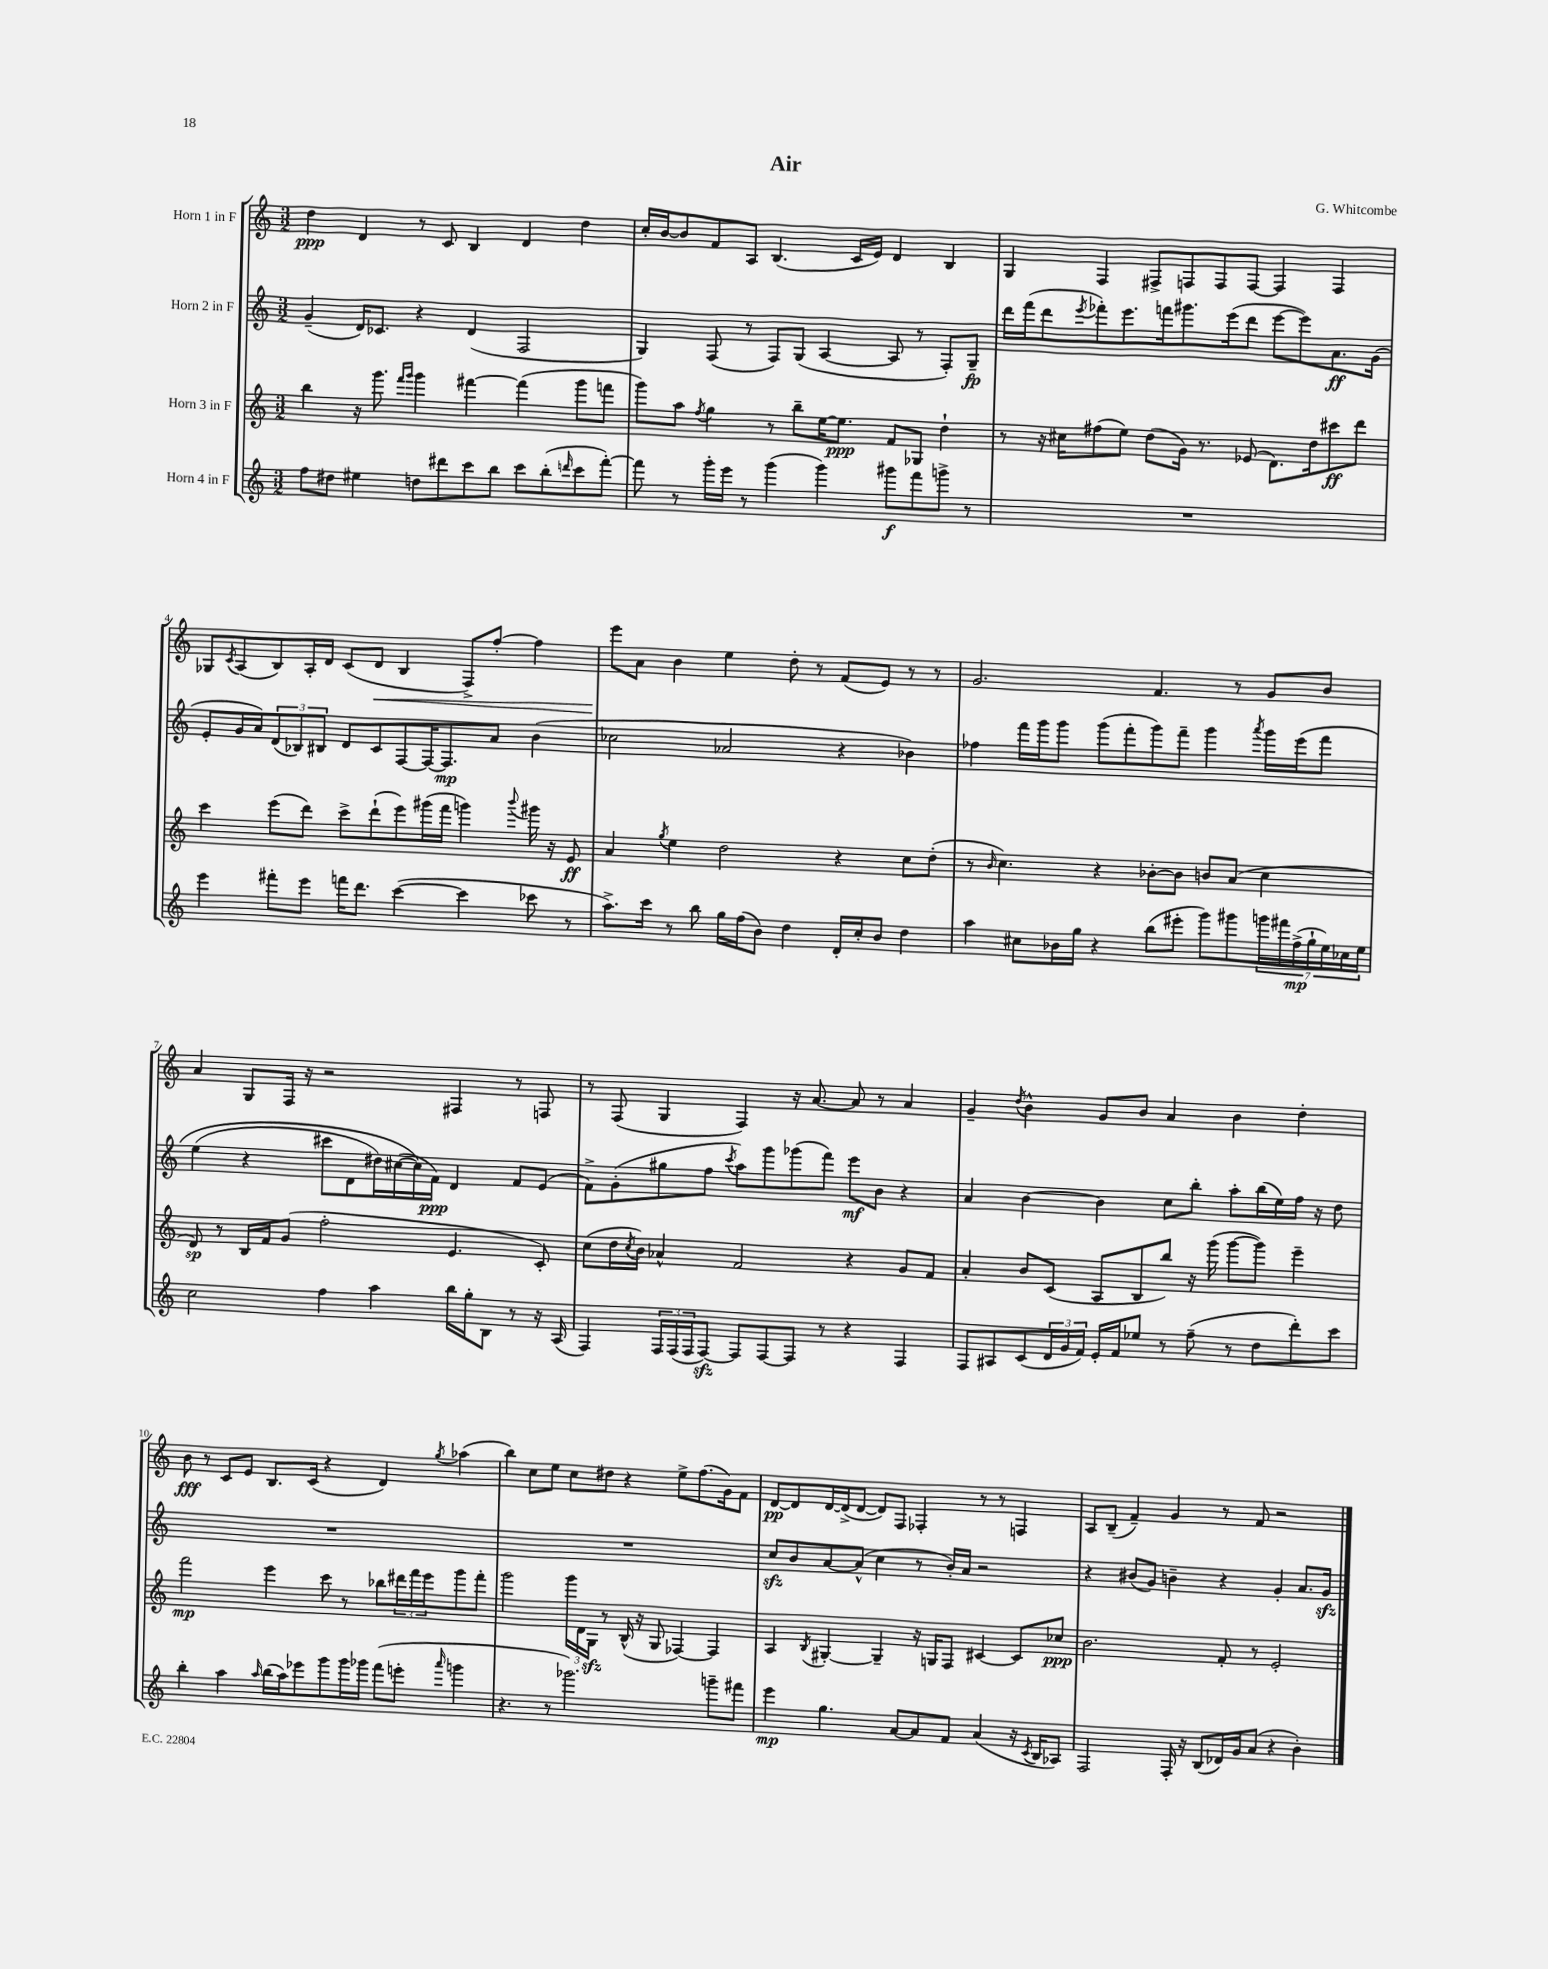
\header { title = "Air" composer = "G. Whitcombe" }
<<
\new StaffGroup <<
\new Staff = "s0" \with { instrumentName = "Horn 1 in F" } {
    \clef treble \key c \major \numericTimeSignature \time 3/2
    d''4\ppp d'4 r8 c'8 b4 d'4 d''4 |
    c''16-. b'16~ b'8 f'8 a8 b4.( c'16 e'16) d'4 b4 |
    g4 f4 fis8-> f8 f8 f8~ f4 f4 |
    ges8 \acciaccatura { c'8 } a8( b8) a16-. d'16 c'8( d'8\< b4 f8->) f''8~-. f''4 |
    e'''8\! a'8 b'4 e''4 d''8-. r8 f'8( e'8) r8 r8 |
    g'2. f'4. r8 g'8 b'8 |
    a'4 g8 f16 r16 r2 fis4 r8 f8 |
    r8 f8( g4 f4) r16 a'8.~ a'8 r8 a'4 |
    g'4-- \acciaccatura { d''8 } b'4-^ g'8 b'8 a'4 b'4 d''4-. |
    b'8\fff r8 c'8 e'8 b8. c'16( r4 d'4) \acciaccatura { g''8 } aes''4( |
    b''4) c''8 e''8 c''8 dis''8 r4 e''8-> f''8.( g'16) f'8 |
    d'8~\pp d'8 d'16~ d'16->( d'8~ d'8) f8 fes4-. r8 r8 f4 |
    a8 b8--( f'4--) g'4 r8 f'8 r2 \bar "|." |
}
\new Staff = "s1" \with { instrumentName = "Horn 2 in F" } {
    \clef treble \key c \major \numericTimeSignature \time 3/2
    g'4--( d'16) ces'8. r4 d'4( f2 |
    g4) f8( r8 f8) g8( a4~ a8 r8 f8-.) g8--\fp |
    d'''16 f'''16( d'''8 \acciaccatura { e'''8 } fes'''8-.) e'''8. f'''16 gis'''8. e'''16( d'''8 e'''8~ e'''8) a'8.\ff g'16( |
    e'8-. g'16 a'16) \tuplet 3/2 { d'8( bes8) bis8 } d'8 c'8 f8~ f16~ f8.\mp a'8 b'4( |
    ces''2 aes'2 r4 bes'4) |
    fes''4 f'''16 g'''16 g'''8 g'''8( f'''8-. g'''8) f'''8-- g'''4 \acciaccatura { a'''8 } g'''16 e'''16\( f'''8 |
    e''4( r4 cis'''8 d'8 dis''16) cis''16~( cis''16\) f'16\ppp) d'4 f'8 e'8( |
    f'8->) g'8-.( gis''8 f''8 \acciaccatura { c'''8 } a''8) g'''8 ges'''8( f'''8) e'''8\mf b'8 r4 |
    a'4 b'4~ b'4 c''8 b''8-. a''8-. b''16( e''16) f''16 r16 d''8 |
    R1. |
    R1. |
    c''8\sfz b'8 a'8~ a'8-^( c''4 r8 b'16-.) a'16 r2 |
    r4 bis'8( g'8) b'4-- r4 g'4-. a'8. g'16\sfz \bar "|." |
}
\new Staff = "s2" \with { instrumentName = "Horn 3 in F" } {
    \clef treble \key c \major \numericTimeSignature \time 3/2
    b''4 r16 g'''8. \grace { f'''16 g'''16 } g'''4 fis'''4~ fis'''4( g'''8 f'''8 |
    g'''8) a''8 \acciaccatura { f''8 } g''4 r8 b''8-- e''16~ e''8.\ppp f'8 ges8 d''4-! |
    r8 r16 cis''16 fis''8( e''8) d''8( g'16) r8. ees'8( d'8.) d''16 cis'''8\ff d'''8 |
    c'''4 e'''8( d'''8) c'''8-> d'''8-!( e'''8) gis'''16( f'''16 g'''4) \appoggiatura { b'''8 } gis'''16 r16 e'8\ff |
    a'4 \acciaccatura { g''8 } e''4 d''2 r4 c''8 d''8-.( |
    r8 \grace { b'16 } c''4.) r4 bes'8~-. bes'8 b'8 a'8( c''4 |
    d'8\sp) r8 b16 f'16 g'8( f''2-. e'4. c'8-.) |
    c''8( d''16 \acciaccatura { c''8 } b'16) aes'4-^ f'2 r4 g'8 f'8 |
    a'4-. b'8 c'8( a8 b8 b''8) r16 g'''16( g'''8~ g'''8) e'''4-- |
    f'''2\mp e'''4 c'''8 r8 bes''8 \tuplet 3/2 { dis'''16 f'''16 e'''16 } g'''8 f'''8-. |
    g'''2 \tuplet 3/2 { g'''16 d'16 g16\sfz } r8 b16-^( r16 g8 fes4~) fes4 |
    a4 \acciaccatura { b8 } gis4~-. gis4-- r16 g16 f8 cis'4~ cis'8 ces''8\ppp |
    b'2. f'8-. r8 e'2-. \bar "|." |
}
\new Staff = "s3" \with { instrumentName = "Horn 4 in F" } {
    \clef treble \key c \major \numericTimeSignature \time 3/2
    f''8 dis''8 eis''4 d''8 dis'''8 c'''8 b''8 c'''8 b''8-.( \grace { d'''16 } c'''8 f'''8~-.) |
    f'''8 r8 g'''16-. e'''16 r8 g'''4( g'''4) gis'''8\f f'''8 g'''8-> r8 |
    R1. |
    e'''4 fis'''8-. e'''8 f'''16 d'''8. c'''4~( c'''4 ces'''8 r8 |
    a''8.->) c'''16 r8 b''8 g''16 f''16( b'8) d''4 d'16-. c''16-. b'8 d''4 |
    a''4 cis''8 bes'16 g''16 r4 b''8( eis'''8-. g'''8) gis'''8 \tuplet 7/4 { g'''16 fis'''16 f''16->\mp( g''16-! e''16) ces''16 e''16 } |
    c''2 f''4 a''4 b''16 g''16-. b8 r8 r16 a16( |
    f4) \tuplet 3/2 { f16 f16( f16 } f8~\sfz) f8 f8~ f8 r8 r4 f4 |
    f8 ais8 c'8( \tuplet 3/2 { d'16 g'16 f'16) } e'16-. f'16 ees''8 r8 f''8--( r8 d''8 d'''8-.) c'''8 |
    b''4-. a''4 \grace { a''16 } b''16( a''16) ees'''8 g'''8 g'''16 ges'''16 f'''8( e'''8-. \grace { a'''16 } g'''4 |
    r4. r8 ges'''2.) g'''8-- fis'''8 |
    e'''4\mp g''4. a'8~ a'8 f'8 a'4( r16 \acciaccatura { c'8 } b16 aes8) |
    f2 f16-. r16 b8( des'16) g'16 a'8( r4 b'4-.) \bar "|." |
}
>>
>>
